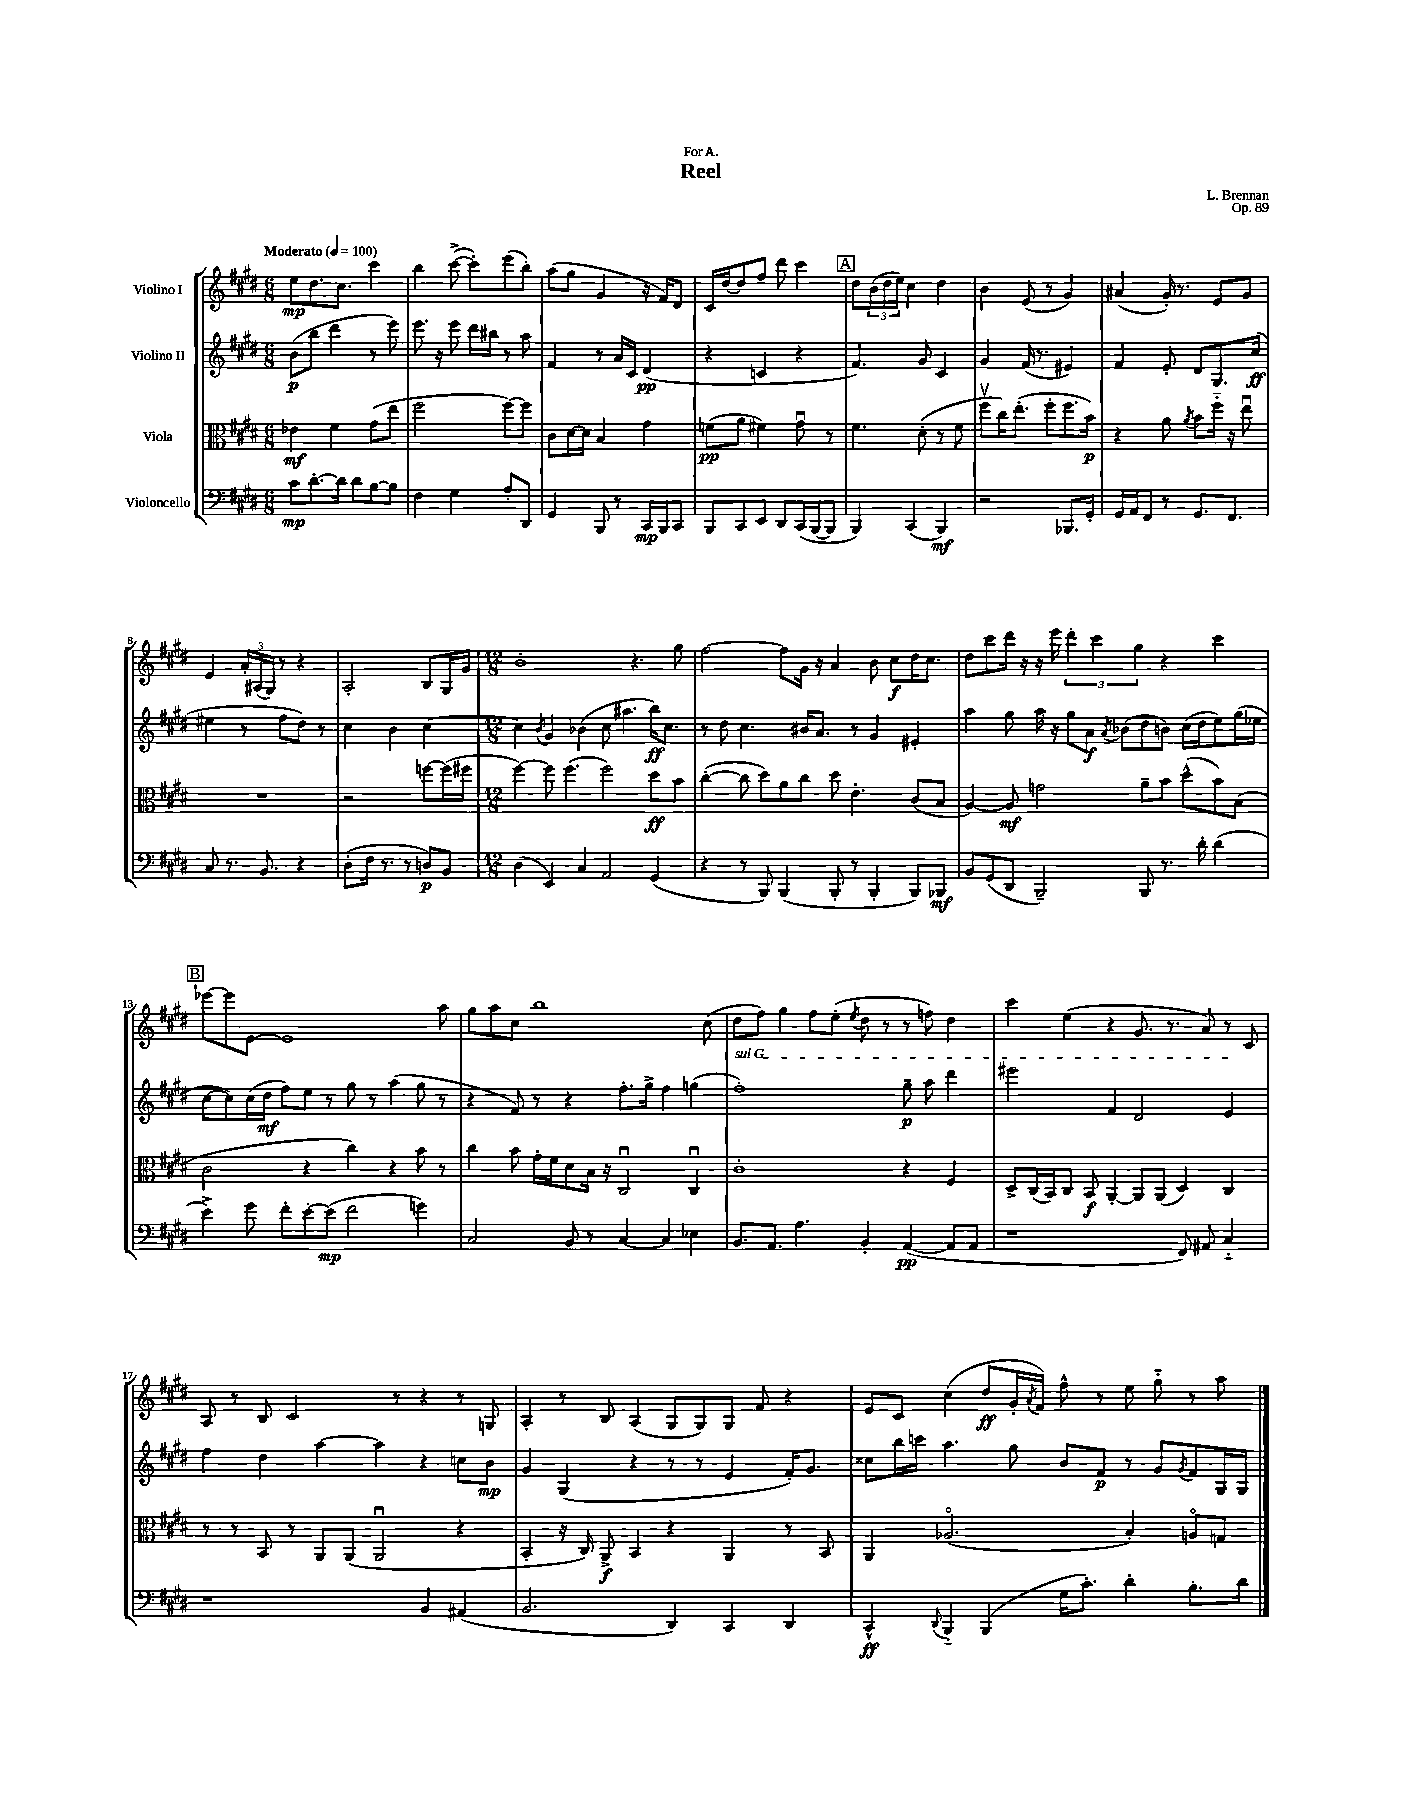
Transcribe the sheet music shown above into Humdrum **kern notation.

**kern	**kern	**kern	**kern
*staff4	*staff3	*staff2	*staff1
*clefF4	*clefC3	*clefG2	*clefG2
*k[f#c#g#d#]	*k[f#c#g#d#]	*k[f#c#g#d#]	*k[f#c#g#d#]
*M6/8	*M6/8	*M6/8	*M6/8
*MM100	*MM100	*MM100	*MM100
8c#\L	4e-\	(8b\L	8ee\L
[8.d#'\	.	8bb\J	8.dd#\
.	4f#\	4ddd#\	.
16d#\]Jk	.	.	8.cc#\J
8d#\L	.	.	.
[8B\	(8g#\L	8r	4ccc#\
8B\]J	8ee\J	8eee\)	.
=	=	=	=
4F#\	2ff#\	8.eee\	4bb\
.	.	16r	.
4G#\	.	8eee\	([8ccc#^\
.	.	16ddd#\LL	8ccc#'\]L)
.	.	16bb#\JJ	.
8A'/L	[8ff#\L)	8r	(8eee\
8DD#/J	8ff#\]J	8aa\	8bb'\J)
=	=	=	=
4GG#/	8c#\L	4f#/	(8aa\L
.	[16d#\L	.	8gg#\J
.	16d#\]JJ	.	.
8BBB/	4B/	8r	4g#/
8r	.	16a/LL	.
.	.	16c#/JJ	.
16CC#/LL	4g#\	(4d#/	16r
16BBB/J	.	.	16f#/LK)
8CC#/J	.	.	8d#/J
=	=	=	=
8BBB/L	(8f\L	4r	16c#/LL
.	.	.	[16dd#/J
8CC#/	8a\J	.	8dd#/]
8EE/J	4f#\)	4c/	8ff#/J
8DD#/L	.	.	8ddd#\
(16CC#/L	8g#u\	4r	4ccc#\
[16BBB/J	.	.	.
8BBB/]J	8r	.	.
=	=	=	=
4BBB/)	4.f#\	4.f#/)	8dd#\L
.	.	.	(24b\L
.	.	.	24dd#\
.	.	.	24ee\JJ)
(4CC#/	.	.	4cc#\
.	(8d#'\	8g#/	.
4BBB/)	8r	4c#/	4dd#\
.	8f#\	.	.
=	=	=	=
2r	8ff#v\L	4g#/	4b\
.	16cc#\K)	.	.
.	(8.ee'\J	.	.
.	.	(16f#/	(8e/
.	.	8.r	.
.	8ff#'\L	.	8r
8.BBB-/L	8.ff#\	4e#/)	4g#/)
16GG#'/Jk	16b\Jk)	.	.
=	=	=	=
16GG#/LL	4r	4f#/	(4a#/
16AA/J	.	.	.
8FF#/J	.	.	.
8r	8a\	8e'/	16g#'/)
.	.	.	8.r
.	8qa/	.	.
8.GG#/L	8b\L	8d#/L	.
.	16ff#'~\Jk	8.G#/	8e/L
8.FF#/J	16r	.	.
.	8eeu\	.	8g#/J
.	.	(16cc#/Jk	.
=	=	=	=
8C#/	2.r	4ee#\	4e/
8.r	.	.	.
.	.	8r	24a'/LL
.	.	.	(24A#/
8.BB/	.	.	.
.	.	.	24G#/JJ)
.	.	8ff#\L	8r
4r	.	8dd#\J)	4r
.	.	8r	.
=	=	=	=
(8D#'\L	2r	4cc#\	2A'/
16F#\Jk	.	.	.
8.r	.	.	.
.	.	4b\	.
8r	.	.	.
8D/L)	[8ff\L	[4cc#\	8B/L
8BB/J	(16ff\]L	.	16G#/L
.	16ff#\JJ	.	16g#/JJ
=	=	=	=
*M12/8	*M12/8	*M12/8	*M12/8
(4D#\	[4ff#\)	4cc#\]	1b'
.	.	8qb/	.
4EE/)	8ff#\]	4g#/	.
.	(4.ff#\	.	.
4C#/	.	(4b-\	.
2AA/	2ff#\)	8cc#\	.
.	.	4.aa#\	.
.	.	.	4.r
(4GG#/	8dd#\L	16bb\LK)	.
.	.	8.cc#\J	.
.	8b\J	.	8gg#\
=	=	=	=
4r	([4cc#'\	8r	[2ff#\
.	.	8dd#\	.
8r	8cc#\]	4.cc#\	.
8BBB/)	8dd#\L)	.	.
(4BBB/	8a\	.	8ff#\]L
.	8cc#\J	16b#/LK	16g#\Jk
.	.	8.a/J	16r
8BBB'/	8dd#\	.	4a/
8r	4.e'\	8r	.
4BBB'/	.	4g#/	8b\
.	.	.	8cc#\L
8BBB/L)	(8c#/L	4e#'/	16dd#\K
.	.	.	8.cc#\J
8BBB-/J	8B/J	.	.
=	=	=	=
8BB/L	[4A/)	4aa\	8dd#\L
(8GG#/	.	.	8ccc#\
8DD#/J	8A/]	8gg#\	16ddd#\Jk
.	.	.	16r
2BBB~/)	2g\	16aa\	16r
.	.	16r	16eee\
.	.	8gg#\L	6ddd#'\
.	.	8a\J	.
.	.	.	6ccc#\
.	.	8qa/	.
.	.	(8b-\L	.
.	.	.	6gg#\
8BBB/	8a~\L	8dd#\	.
8.r	8b\J	8b\J)	4r
.	(8dd#^^\L	(16cc#\LL	.
16d#'\	.	16dd#\J	.
(4d#\	8b\)	8ee\)	4ccc#\
.	(8B\J	(16gg#\L	.
.	.	16ee-\JJ	.
=	=	=	=
4e^\)	2c#\	[8cc#\L	[8eee-\L
.	.	8cc#\])	8eee-\]
8g#\	.	(16cc#\L	[8e\J
.	.	16dd#\JJ	.
8f#'\L	.	8ff#\L)	1e]
[8e'\	4r	8ee\J	.
(8e\]J	.	8r	.
2f#\	4cc#\)	8gg#\	.
.	.	8r	.
.	4r	(4aa\	.
4g\)	8b\	8gg#\	.
.	8r	8r	8aa\
=	=	=	=
2C#/	4cc#\	4r	8gg#\L
.	.	.	8aa\
.	8b\	8f#/)	8cc#\J
.	16g#'\LL	8r	1bb
.	16f#\J	.	.
8BB/	8d#\	4r	.
8r	16B\Jk	.	.
.	16r	.	.
[4C#/	2C#u/	8.ff#'\L	.
.	.	16gg#^\Jk	.
4C#/]	.	4ff#\	.
4E-\	4C#u/	(4gg\	.
.	.	.	(8cc#\
=	=	=	=
8.BB/L	1c#'	1ff#')	8dd#\L
.	.	.	8ff#\J)
8.AA/J	.	.	.
.	.	.	4gg#\
4.A\	.	.	.
.	.	.	8ff#\L
.	.	.	(8ee'\J
.	.	.	8qee/
4BB'/	.	.	8dd#\
.	.	.	8r
([4AA/	4r	8gg#~\	8r
.	.	8aa\	8ff\)
8AA/]L	4F#/	4ddd#\	4dd#\
8AA/J	.	.	.
=	=	=	=
1r	8D#^/L	2eee#\	4ccc#\
.	(16C#/L	.	.
.	16BB/J)	.	.
.	8C#/J	.	(4ee\
.	8BB/	.	.
.	[4AA'/	4f#/	4r
.	8AA/]L	2d#/	8.g#/
.	(8AA/J	.	.
.	.	.	8.r
8FF#/)	4D#/)	.	.
8AA#/	.	.	8a/)
4C#'~/	4C#/	4e/	8r
.	.	.	8c#/
=	=	=	=
1r	8r	4ff#\	8A/
.	8r	.	8r
.	8BB/	4dd#\	8B/
.	8r	.	2c#/
.	8AA/L	[4aa\	.
.	(8AA/J	.	.
.	2AAu/	4aa\]	.
.	.	.	8r
4BB/	.	4r	4r
(4AA#/	4r	8cc\L	8r
.	.	8b\J	8G/
=	=	=	=
2.BB/	4BB'/	4g#/	4A'/
.	16r	(4G#/	8r
.	16C#/)	.	.
.	8AA^/	.	8B/
.	4BB/	4r	(4A/
4DD#/)	4r	8r	8G#/L
.	.	8r	8G#/)
4CC#/	4AA/	4e/	8G#/J
.	.	.	8f#/
4DD#/	8r	16f#'/LK)	4r
.	.	8.g#/J	.
.	8BB/	.	.
=	=	=	=
4CC#^^/	4AA/	8cc##\L	8e/L
.	.	16bb\L	8c#/J
.	.	16ccc\JJ	.
8qqDD#/	.	.	.
4BBB'~/	(2.A-o/	4.aa\	(4cc#\
(4BBB/	.	.	8dd#/L
.	.	8gg#\	16g#'/L
.	.	.	8qa/
.	.	.	16f#/JJ)
16G#\LK	.	8b/L	8ff#^^\
8.c#'\J)	.	.	.
.	.	8f#/J	8r
4d#'\	4B'/)	8r	8ee\
.	.	8g#/L	8gg#'~\
.	.	8qg#/	.
8.B'\L	8Ao/L	8f#/	8r
.	8G/J	16G#/L	8aa\
16d#\Jk	.	16G#/JJ	.
==	==	==	==
*-	*-	*-	*-
